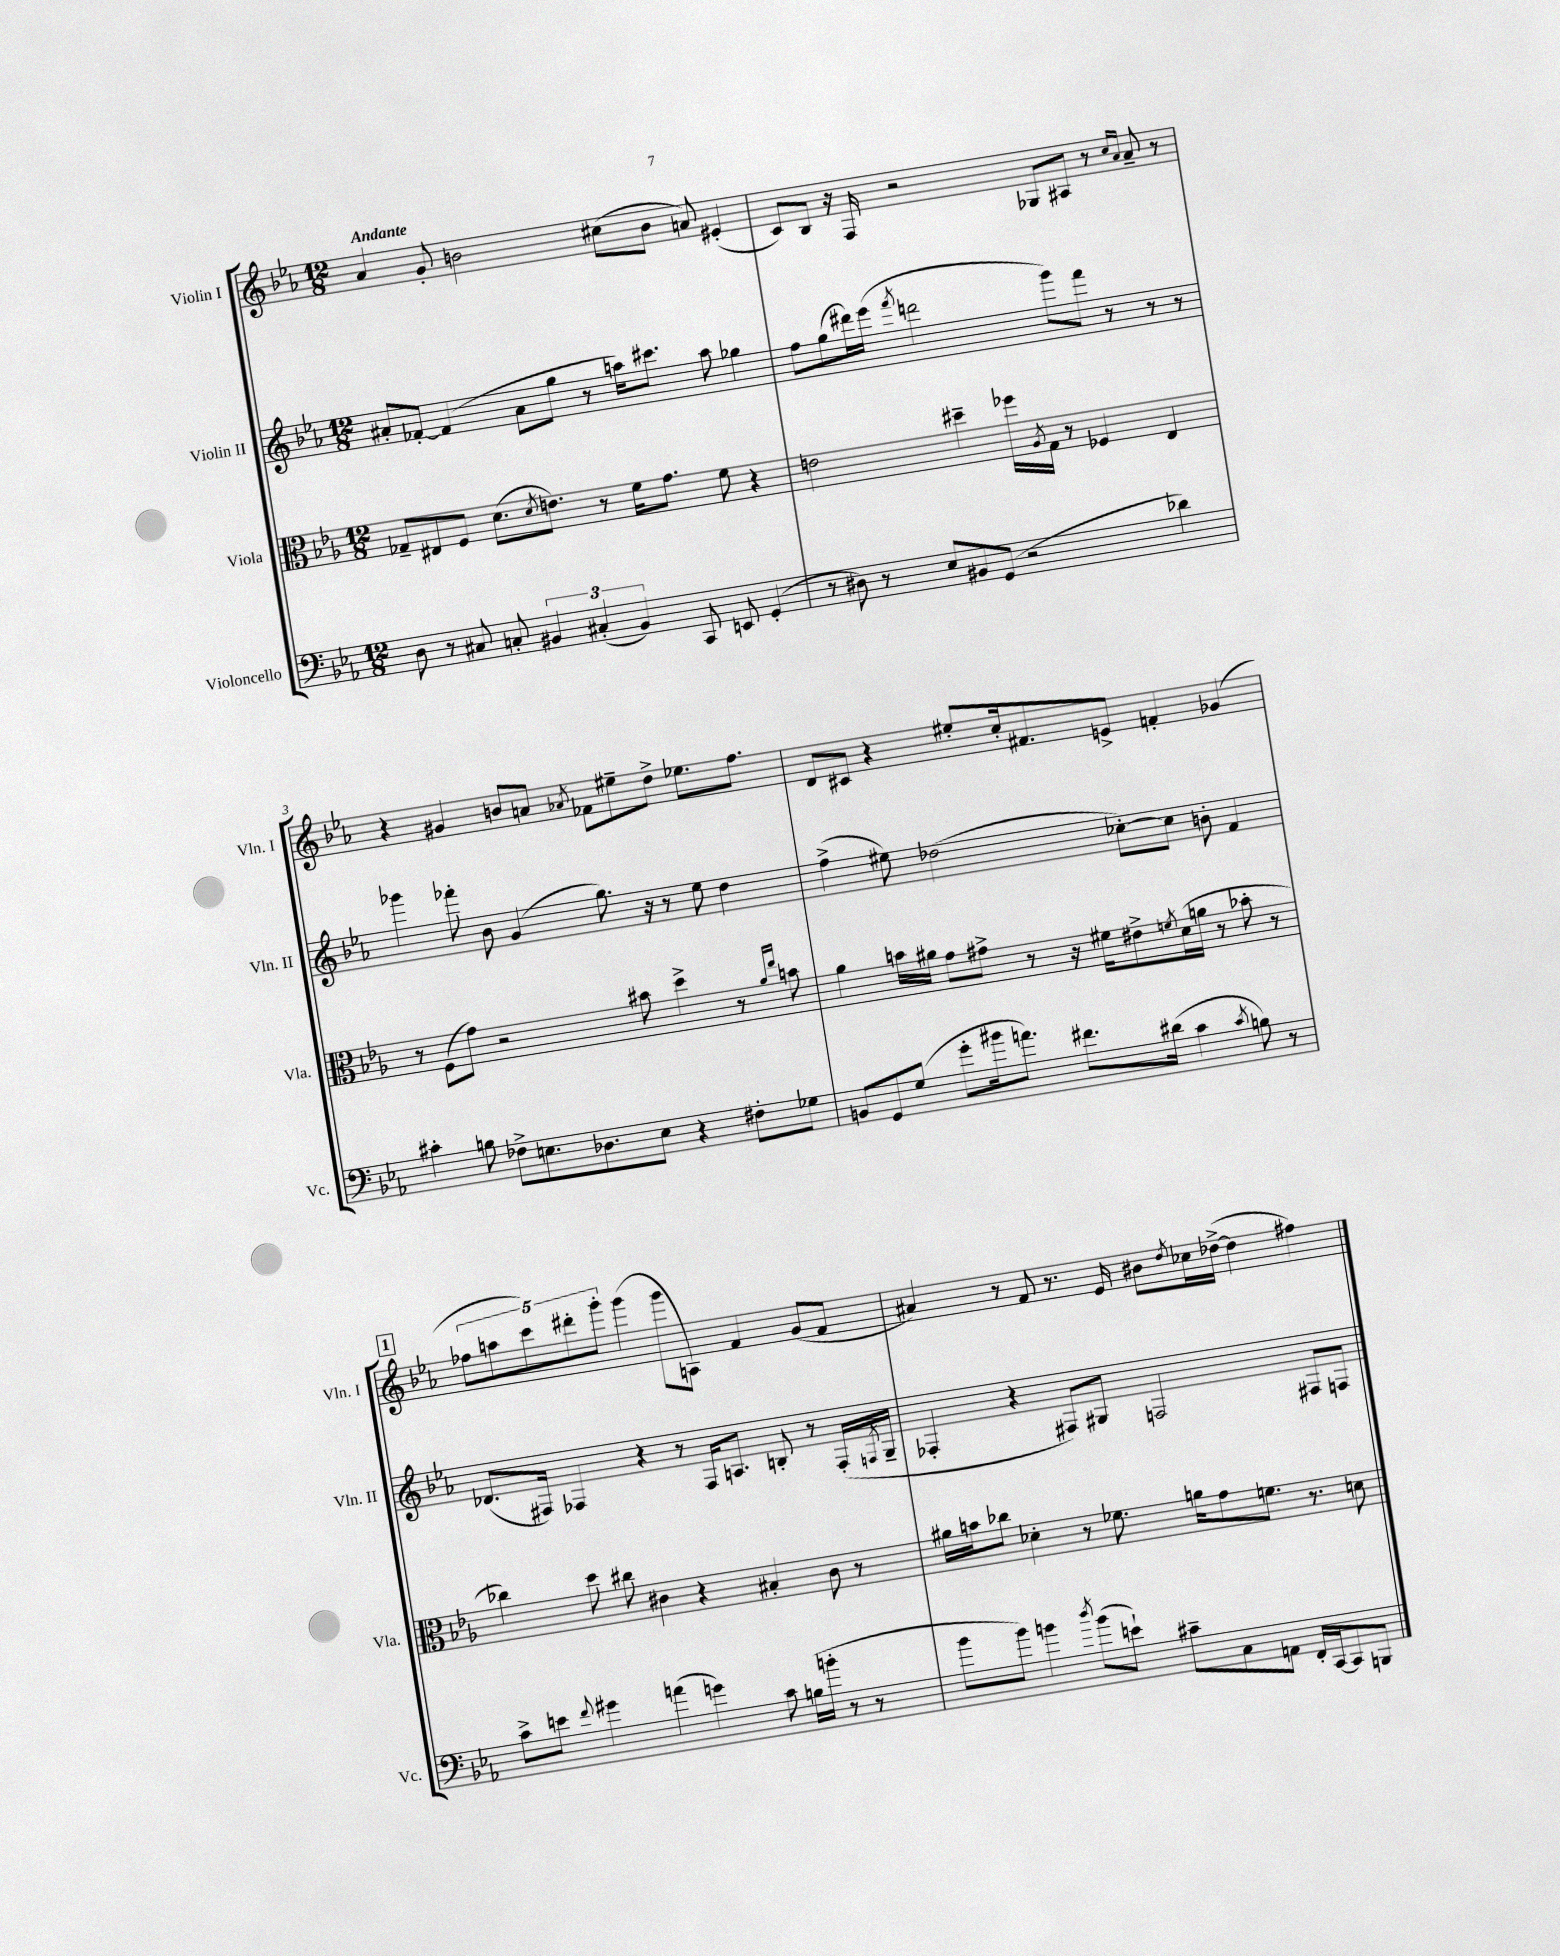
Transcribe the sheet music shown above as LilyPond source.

<<
\new StaffGroup <<
\new Staff = "s0" \with { instrumentName = "Violin I" shortInstrumentName = "Vln. I" } {
    \clef treble \key ees \major \numericTimeSignature \time 12/8 \tempo "Andante"
    aes'4 g'8-. b'2 cis''8( b'8 a'8) eis'4-.( |
    c'8) bes8 r16 f16 r2 ges8 ais8 r8 \grace { c''16 aes'16 } aes'8-- r8 |
    r4 gis'4 b'8 a'8 \acciaccatura { aes'8 } fes'8 eis''8-- d''8-> ees''8. f''8. |
    d'8 cis'8 r4 eis''8-. c''16-. fis'8. e'8-> f'4-. ges'4( |
    \mark \markup { \box "1" } \tuplet 5/4 { fes''8 a''8 c'''8) dis'''8-. g'''8-. } g'''4( g'''8 a8) f'4 g'8( f'8 |
    ais'4) r8 f'8 r8. ees'16 bis'8 \acciaccatura { d''8 } ces''16 des''16~->( des''4 fis''4) \bar "|." |
}
\new Staff = "s1" \with { instrumentName = "Violin II" shortInstrumentName = "Vln. II" } {
    \clef treble \key ees \major \numericTimeSignature \time 12/8
    ais'8-. fes'8~-. fes'4( ais'8 g''8 r8 a''16) cis'''8. a''8 ges''4 |
    f''8 g''8( dis'''16) ees'''16( \acciaccatura { f'''8 } d'''2 g'''8) f'''8 r8 r8 r8 |
    ges'''4 fes'''8-. bes'8 g'4( g''8.) r16 r8 ees''8 d''4 |
    f''4->( eis''8) des''2( ces''8~-.) ces''8 b'8-. f'4 |
    \mark \markup { \box "1" } des'8.( fis16) fes4 r4 r8 fes16 a8. b8-. r8 fes16-.( \acciaccatura { f8 } g16-- |
    fes4-. r4 fis8) gis8 f2 fis8 f8 \bar "|." |
}
\new Staff = "s2" \with { instrumentName = "Viola" shortInstrumentName = "Vla." } {
    \clef alto \key ees \major \numericTimeSignature \time 12/8
    ges8-- eis8 f8 d'8.( \acciaccatura { d'8 } e'8.) r8 f'16 g'8. f'8 r4 |
    e'2 dis''4-- fes''16 \acciaccatura { aes8 } g16 r8 fes4 ees4 |
    r8 f8( g'8) r2 bis'8 d''4-> r8 \grace { aes'16 ees''16 } b'8 |
    aes'4 b'16 ais'16 g'8 gis'8-> r8 r16 fis'16 eis'8-> \acciaccatura { f'8 } d'16( a'16 r8 bes'8-. r8 |
    \mark \markup { \box "1" } ces''4) d''8 cis''8 cis'4 r4 bis4-. cis'8 r8 |
    ais'16 b'16 ces''8 des'4-. r8 fes'8. a'16 g'8 f'8. r8. d'8 \bar "|." |
}
\new Staff = "s3" \with { instrumentName = "Violoncello" shortInstrumentName = "Vc." } {
    \clef bass \key ees \major \numericTimeSignature \time 12/8
    d8 r8 cis8 c8-. \tuplet 3/2 { bis,4 cis4-.( bis,4) } c,8 e,8 g,4-.( |
    r8 dis8) r8 ees8 bis,8 g,8( r2 des'4) |
    cis'4-. b8 fes8-> e8. des8. e8 r4 fis8-. ges8 |
    b,8 g,8 g8( g'8-. bis'16 a'8.) fis'8. dis'16( c'4 \acciaccatura { c'8 } b8) r8 |
    \mark \markup { \box "1" } c'8-> e'8 \appoggiatura { f'8 } gis'4 a'4( g'4) c'8 b16( b'16-. r8 r8 |
    bes'8 bes'8) b'4 \acciaccatura { d''8 } b'8( e'8-!) cis'8-- c8 a,8 f,16-. c,16~ c,8 b,,8 \bar "|." |
}
>>
>>
